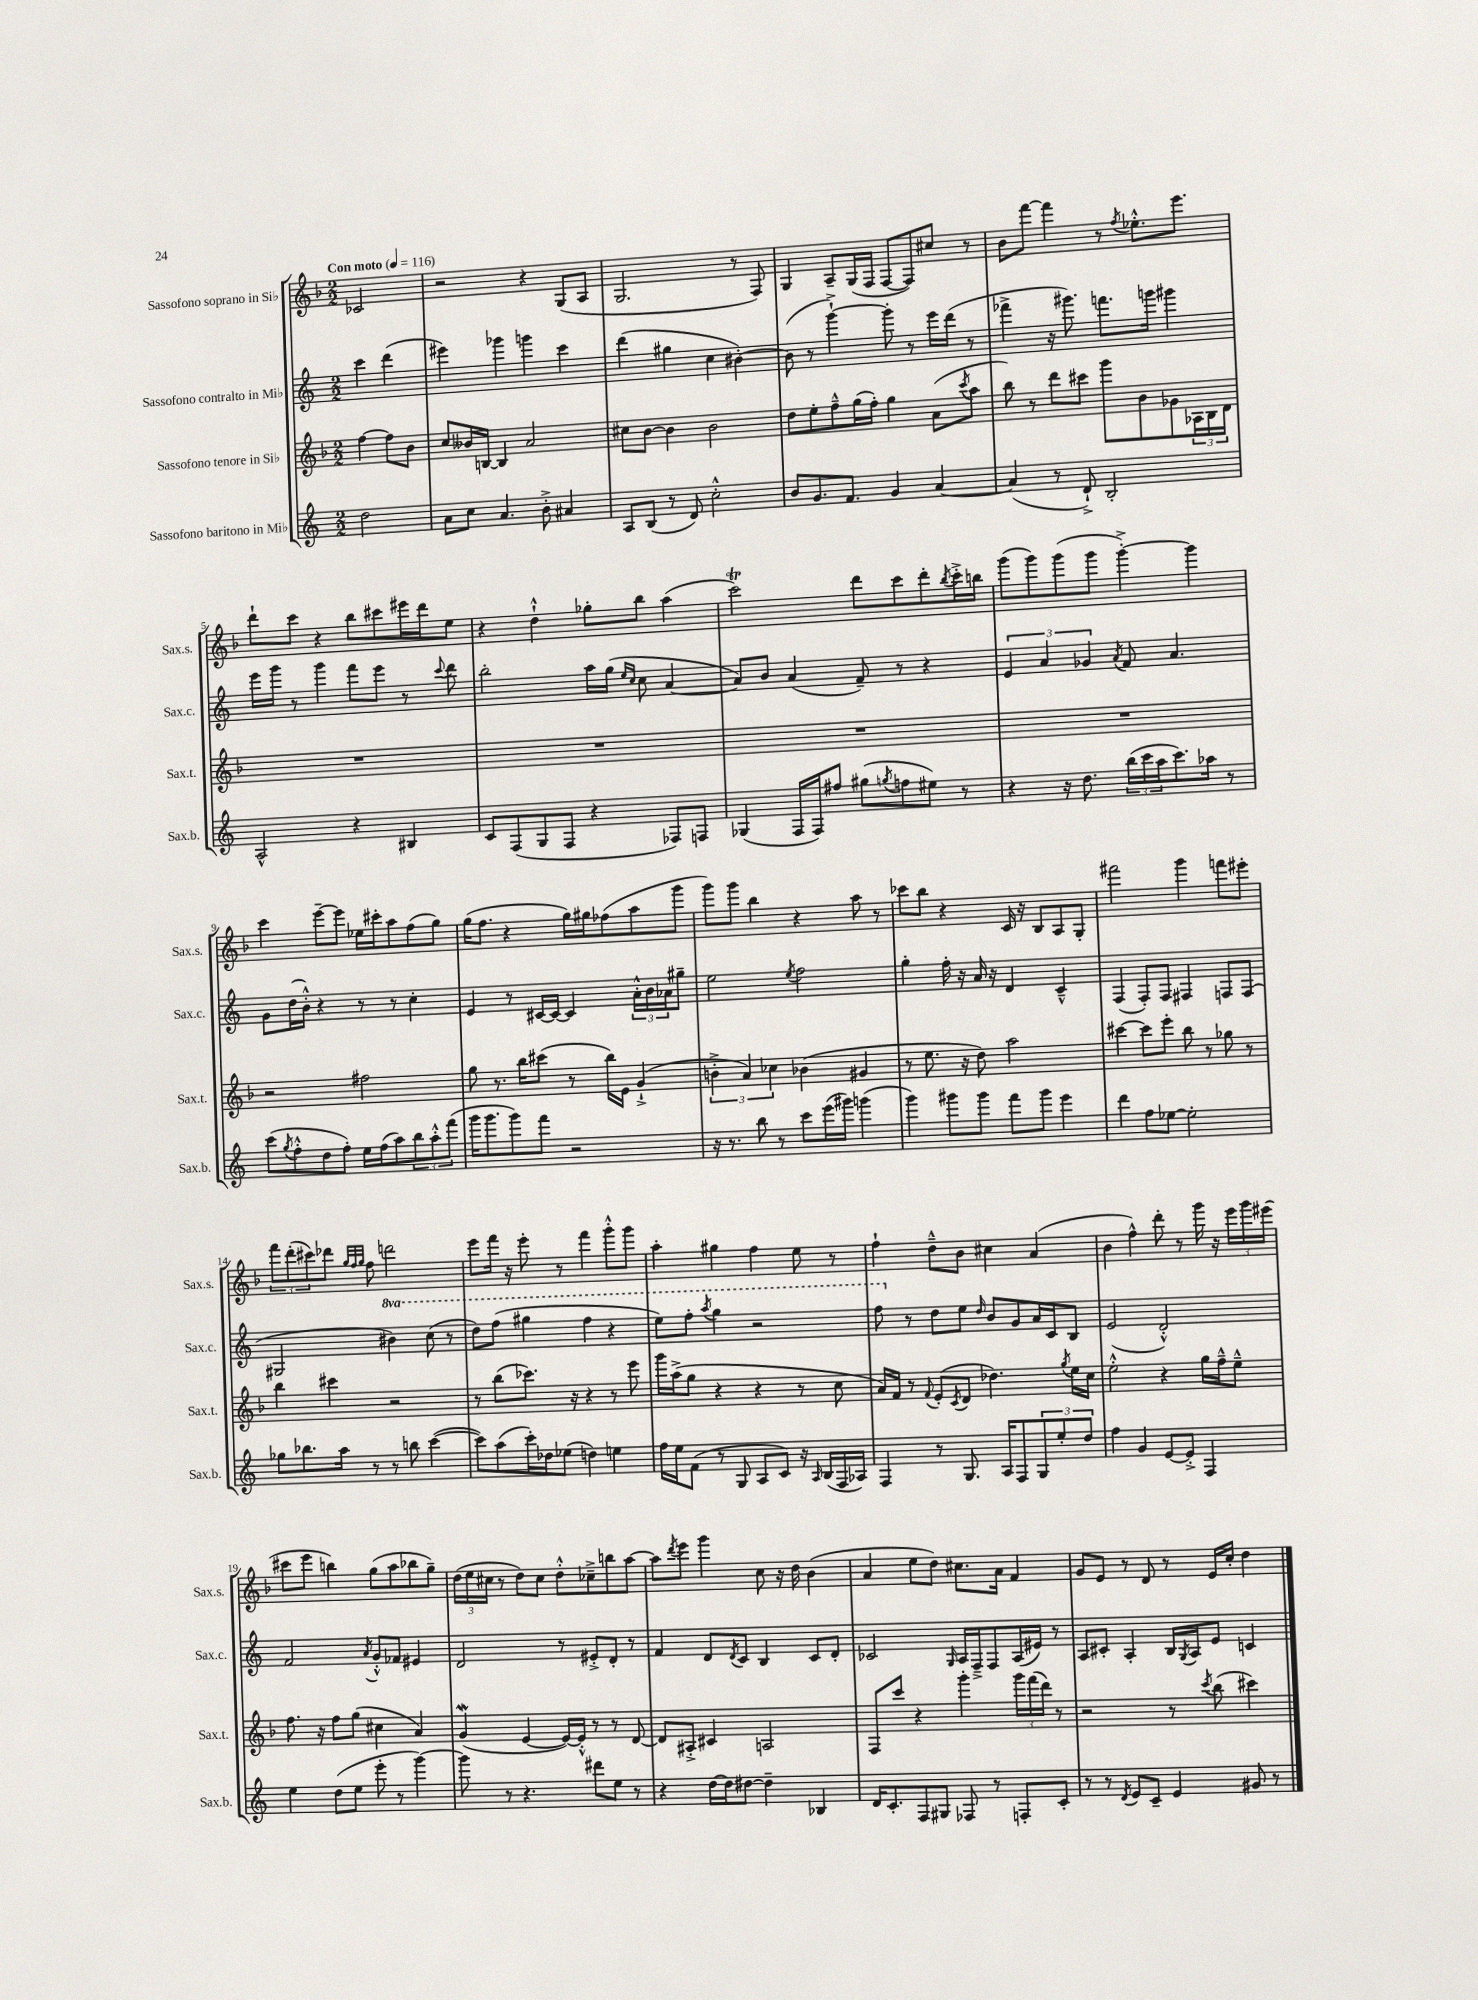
<<
\new StaffGroup <<
\new Staff = "s0" \with { instrumentName = "Sassofono soprano in Sib" shortInstrumentName = "Sax.s." } {
    \clef treble \key f \major \numericTimeSignature \time 2/2 \partial 2 \tempo "Con moto" 4 = 116
    ces'2 |
    r2 r4 g8( a8 |
    g2. r8 f8) |
    g4 a8-- g16( f16 f8~ f8) cis''8 r8 |
    bes'8 f'''8~ f'''4 r8 \acciaccatura { f''8 } ees''8.-.-^ e'''8. |
    d'''8-! c'''8 r4 bes''8 cis'''8 eis'''16 d'''16 e''8 |
    r4 d''4-!-^ ges''8-. bes''8 a''4( |
    c'''2\trill) d'''8 c'''8 d'''8-. \acciaccatura { bes''8 } c'''16-.-> b''16 |
    g'''8( g'''8) g'''8( g'''8 g'''4~-.->) g'''4 |
    c'''4 e'''8~-- e'''8 ees''16 cis'''16-. a''8 f''8( g''8) |
    g''16( f''8. r4 g''16) gis''16 fes''8( a''8 g'''8 |
    g'''8) g'''8 bes''4 r4 a''8 r8 |
    ces'''8 bes''8 r4 c'16 r16 bes8 a8 g8-. |
    fis'''2 g'''4 f'''8 eis'''8-. |
    \tuplet 3/2 { f'''8 d'''8-.( cis'''8) } des'''8 \grace { g''32 f''32 g''32 } f''8 d'''2 |
    e'''8 f'''16 r16 e'''8-. r8 f'''4 g'''8-.-^ g'''8 |
    a''4-. gis''4 f''4 e''8 r8 |
    f''4-! d''8---^ bes'8 cis''4 a'4( |
    bes'4 f''4-^) d'''8-. r8 g'''16 r16 \tuplet 3/2 { e'''16 g'''16 eis'''16( } |
    cis'''8 e'''8 b''4) g''8( a''8 bes''8 g''8--) |
    \tuplet 3/2 { d''16( e''16 cis''16 } r8 d''8) cis''8 d''8-.-^ ces''8---> b''8 a''8~ |
    a''8 \acciaccatura { d'''8 } e'''8 g'''4 c''8 r16 d''16 bes'4( |
    a'4 e''8 d''8) cis''8. a'16 f'4 |
    g'8 e'8 r8 d'8 r8 e'16 c''16-. d''4 \bar "|." |
}
\new Staff = "s1" \with { instrumentName = "Sassofono contralto in Mib" shortInstrumentName = "Sax.c." } {
    \clef treble \key c \major \numericTimeSignature \time 2/2 \set Staff.ottavationMarkups = #ottavation-simple-ordinals \partial 2
    c'''4 d'''4( |
    eis'''4) ges'''4 g'''4 c'''4 |
    d'''4( gis''4 c''4 bis'4~-.) |
    bis'8( r8 g'''4~-!->) g'''8-. r8 e'''16 d'''16( r8 |
    fes'''4-> r16 gis'''8.) f'''8. g'''16 gis'''4 |
    e'''16 g'''16 r8 g'''4 f'''8 e'''8 r8 \appoggiatura { c'''8 } d'''8 |
    b''2-. a''16 g''16( \grace { e''16 c''16 } c''8 a'4~ |
    a'8) b'8 a'4( f'8--) r8 r4 |
    \tuplet 3/2 { e'4 a'4 ges'4 } \acciaccatura { a'8 } f'8 a'4. |
    g'8 d''16( b'16-.-^) r4 r8 r8 c''4-. |
    e'4 r8 cis'16~ cis'16~ cis'4 \tuplet 3/2 { a'16-.-^ b'16 aes'16 } gis''8-- |
    e''2 \acciaccatura { e''8 } f''2 |
    g''4-. f''16-. r16 a'16 r16 d'4 c'4---^ |
    f4( f8-.) f8 fis4 f8 f8( |
    gis2 \ottava #1 bis''4) c'''8( r8 |
    d'''8) f'''8( gis'''4 f'''4 r4 |
    e'''8) f'''8-. \acciaccatura { a'''8 } g'''4 r2 |
    f'''8 \ottava #0 r8 d''8 e''8 \grace { d''16 } b'8 g'8 a'16 c'16 b8 |
    e'2( d'2-.-^) |
    f'2 \acciaccatura { a'8 } g'8-.-^ fes'8 eis'4 |
    d'2 r8 eis'8-.-> d'8-. r8 |
    f'4 d'8 \acciaccatura { d'8 } c'8 b4 c'8 d'8-. |
    ces'2 \grace { g16 } a16 f16---> f8 a16( eis'16) r8 |
    a8 cis'8-. a4-. b16 \acciaccatura { g8 } a16 e'8 c'4 \bar "|." |
}
\new Staff = "s2" \with { instrumentName = "Sassofono tenore in Sib" shortInstrumentName = "Sax.t." } {
    \clef treble \key f \major \numericTimeSignature \time 2/2 \partial 2
    f''4~ f''8 bes'8 |
    c''8 beses'16 b16~ b4 a'2 |
    cis''8 bes'8~ bes'4 bes'2 |
    d''8 e''8-. f''8---^ g''16( f''16-.) g''4 a'8( \acciaccatura { c'''8 } a''8 |
    bes''8) r8 d'''8 cis'''8 g'''8 bes'8 ges'8 \tuplet 3/2 { aes16 bes16 d'16 } |
    R1 |
    R1 |
    R1 |
    R1 |
    r2 fis''2 |
    g''8 r8. bes''16 cis'''8( r8 bes''16) e'16 g'4-!->( |
    \tuplet 3/2 { b'4-.-> a'4) ces''4 } bes'4( gis'4 |
    r8 e''8. r16 d''8) a''2 |
    cis'''4~ cis'''8 e'''8-. bes''8 r8 ges''8 r8 |
    bes''4 cis'''4 r2 |
    r8 bes''8( ces'''8.) r16 r4 r8 e'''8 |
    g'''16 a''16->( g''8 r4 r4 r8 c''8 |
    a'16) f'16 r8 \appoggiatura { f'8 } e'8-.( \acciaccatura { c'8 } d'8 des''4.) \acciaccatura { g''8 } e''16 c''16 |
    e''2-.-^ r4 g''16 f''16---^ e''8---^ |
    f''8. r16 f''8 g''8( cis''4 a'4) |
    g'4\mordent( e'4~ e'16~) e'16-.-^ r8 r8 d'8~ |
    d'8 ais8-.-> cis'4 a2 |
    f8 c'''8 r4 g'''4-. \tuplet 3/2 { g'''16 f'''16( d'''16) } r8 |
    r2 r8 \acciaccatura { c'''8 } bes''8( cis'''4) \bar "|." |
}
\new Staff = "s3" \with { instrumentName = "Sassofono baritono in Mib" shortInstrumentName = "Sax.b." } {
    \clef treble \key c \major \numericTimeSignature \time 2/2 \partial 2
    d''2 |
    a'8 c''8 a'4. b'8-.-> ais'4 |
    a8 b8( r8 d'8) c''2-.-^ |
    b'8 g'8. f'8. g'4 a'4~ |
    a'4( r8 d'8-!->) b2-. |
    a2-^ r4 bis4 |
    c'8 f8( g8 f8 r4 fes8) f8 |
    ges4( f16 f16) fis''8 gis''8( \acciaccatura { g''8 } f''8 eis''8) r8 |
    r4 r16 d''8. \tuplet 3/2 { b''16( c'''16 a''16 } c'''8.) aes''16 r8 |
    c'''8( \acciaccatura { g''8 } f''8-.-^ d''8 f''8-.) e''16 f''16( a''8) \tuplet 3/2 { b''8 a''8-.-^ f'''8( } |
    g'''16 g'''8. g'''8) f'''8 r2 |
    r16 r8. b''8 r8 c'''8 e'''16( gis'''16) g'''4( |
    g'''4) gis'''8 gis'''8 f'''8 gis'''8 e'''4 |
    d'''4 f''8 ees''8~ ees''2-. |
    ges''8 bes''8. a''16 r8 r8 b''8 c'''4~( |
    c'''8) a''8( c'''16-.) des''16 ees''8( d''4) e''4 |
    f''16 e''16 f'8( r8 g8 a8 c'8) r16 \grace { a16 } b16( f16 aes16) |
    f4 r8 g8. a16 f8 \tuplet 3/2 { g8 e''8-. d''8 } |
    f''4 g'4 e'8~ e'8-.-> f4 |
    e''4 d''8( e''8 e'''8-. r8 g'''4~) |
    g'''8 r8 r4. dis'''8 e''8 r8 |
    r4 d''16~ d''16 dis''8~ dis''4-- bes4 |
    d'16 c'8.-. f8 gis8 fes8 r8 f8-. c'8-. |
    r8 r8 \acciaccatura { d'8 } e'8 c'8-- e'4 gis'8 r8 \bar "|." |
}
>>
>>
